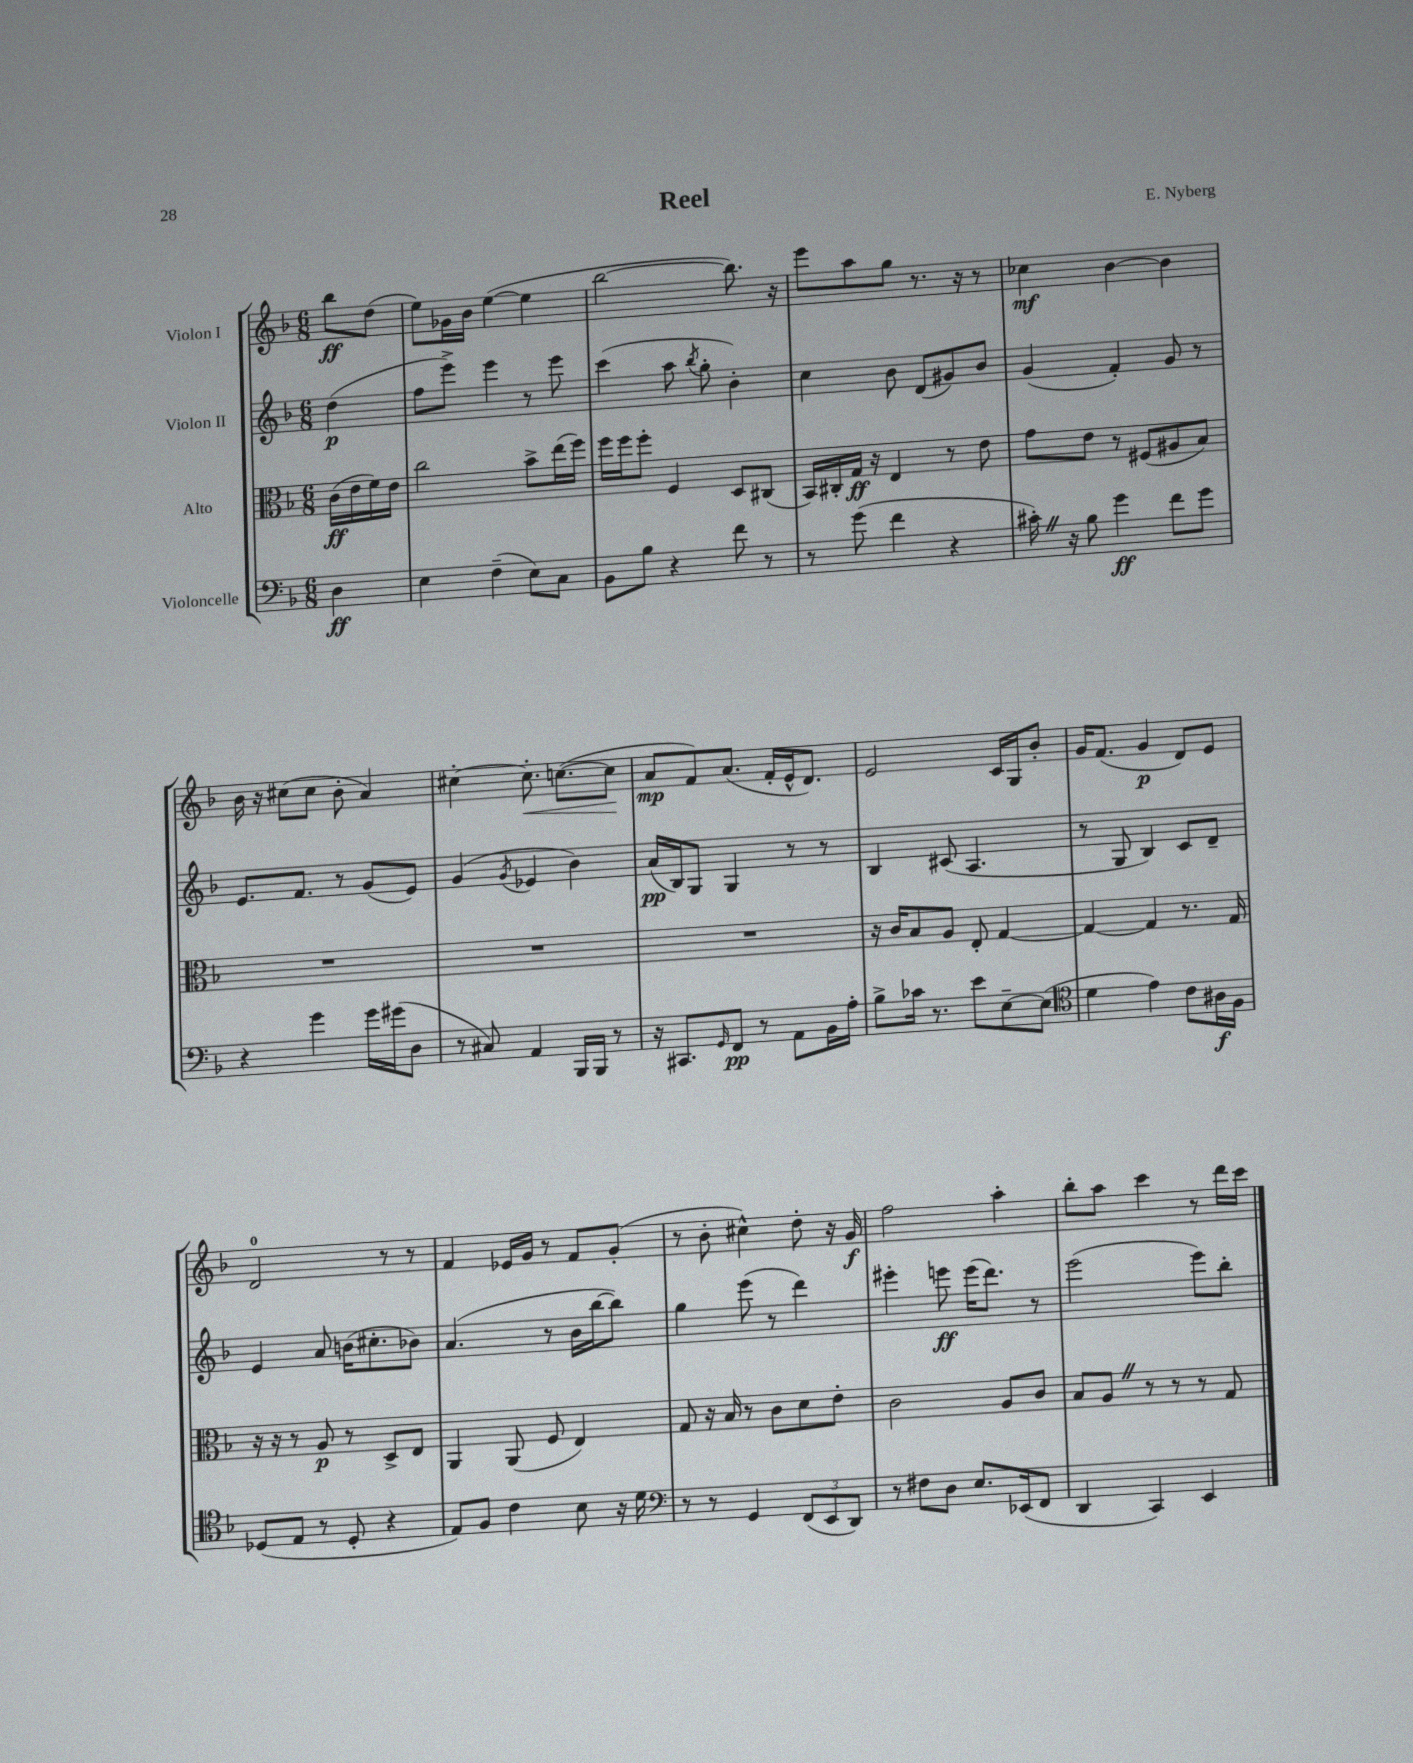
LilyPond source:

\header { title = "Reel" composer = "E. Nyberg" }
<<
\new StaffGroup <<
\new Staff = "s0" \with { instrumentName = "Violon I" } {
    \clef treble \key f \major \numericTimeSignature \time 6/8 \partial 4
    bes''8\ff d''8( |
    e''8) ges'16 bes'16 e''4~( e''4 |
    bes''2~ bes''8.) r16 |
    e'''8 a''8 g''8 r8. r16 r8 |
    ces''4\mf bes'4~ bes'4 |
    bes'16 r16 cis''8( cis''8 bes'8-. a'4) |
    cis''4~-. cis''8.-.\< c''8.~( c''8\! |
    a'8\mp f'8) a'8.( f'16-. e'16-^ d'8.) |
    e'2 c'16 g16 bes'8-. |
    g'16 f'8.( g'4\p d'8) e'8 |
    d'2-0 r8 r8 |
    f'4 ees'16 g'16 r8 f'8 g'8-.( |
    r8 bes'8-. cis''4-^) d''8-. r16 g'16\f |
    f''2 a''4-. |
    bes''8-. a''8 c'''4 r8 d'''16 c'''16 \bar "|." |
}
\new Staff = "s1" \with { instrumentName = "Violon II" } {
    \clef treble \key f \major \numericTimeSignature \time 6/8 \partial 4
    d''4\p( |
    f''8 e'''8->) e'''4 r8 e'''8 |
    c'''4( a''8 \acciaccatura { bes''8 } g''8-. bes'4-.) |
    c''4 bes'8 d'8( gis'8) bes'8 |
    g'4( f'4-.) g'8 r8 |
    e'8. f'8. r8 g'8( e'8) |
    g'4( \acciaccatura { g'8 } ees'4 bes'4) |
    a'16\pp( bes16) g8 g4 r8 r8 |
    bes4 cis'8( a4. |
    r8 g8 bes4) c'8 d'8-- |
    e'4 a'8 b'16( cis''8.-. bes'8) |
    a'4.( r8 bes'16 bes''16~ bes''8) |
    g''4 e'''8( r8 d'''4) |
    eis'''4-. e'''8\ff e'''16( d'''8.) r8 |
    e'''2( e'''8) bes''8-. \bar "|." |
}
\new Staff = "s2" \with { instrumentName = "Alto" } {
    \clef alto \key f \major \numericTimeSignature \time 6/8 \partial 4
    c'16\ff( e'16 f'16) e'16 |
    c''2 bes'8-> e''16( f''16) |
    f''16 f''16 f''8-. f4 d8 cis8( |
    bes,16) cis16-. g16\ff r16 e4 r8 e'8 |
    g'8 e'8 r8 fis8( ais8 bes8) |
    R2. |
    R2. |
    R2. |
    r16 c'16 bes8 a8 e8-. g4~ |
    g4~ g4 r8. g16 |
    r16 r16 r8 a8\p r8 d8-> e8 |
    a,4 a,8( f8 e4) |
    g8 r16 bes16 r8 c'8 d'8 e'8-. |
    c'2 a8 c'8 |
    bes8 a8 \once \override BreathingSign.text = \markup { \musicglyph "scripts.caesura.straight" } \breathe r8 r8 r8 g8 \bar "|." |
}
\new Staff = "s3" \with { instrumentName = "Violoncelle" } {
    \clef bass \key f \major \numericTimeSignature \time 6/8 \partial 4
    d4\ff |
    e4 f4--( e8) c8 |
    bes,8 bes8 r4 f'8 r8 |
    r8 g'8( f'4 r4 |
    cis'16-.) \once \override BreathingSign.text = \markup { \musicglyph "scripts.caesura.straight" } \breathe r16 bes8 g'4\ff f'8 g'8 |
    r4 g'4 g'16 gis'16( d8 |
    r8 cis8) a,4 bes,,16 bes,,16 r8 |
    r16 cis,8. \grace { g,16 } f,8\pp r8 a,8 bes,16 a16-. |
    bes8-> ces'16 r8. e'8 e8~-- e8( |
    \clef tenor d'4 e'4) c'8 ais16\f f16 |
    des8( e8 r8 des8-. r4 |
    e8) f8 c'4 bes8 r16 d'16 |
    \clef bass r8 r8 g,4 \tuplet 3/2 { f,8( e,8 d,8) } |
    r8 fis8 d8 e8. ees,16( f,8 |
    d,4 c,4) e,4 \bar "|." |
}
>>
>>
\layout { \context { \Score \remove "Bar_number_engraver" } }
